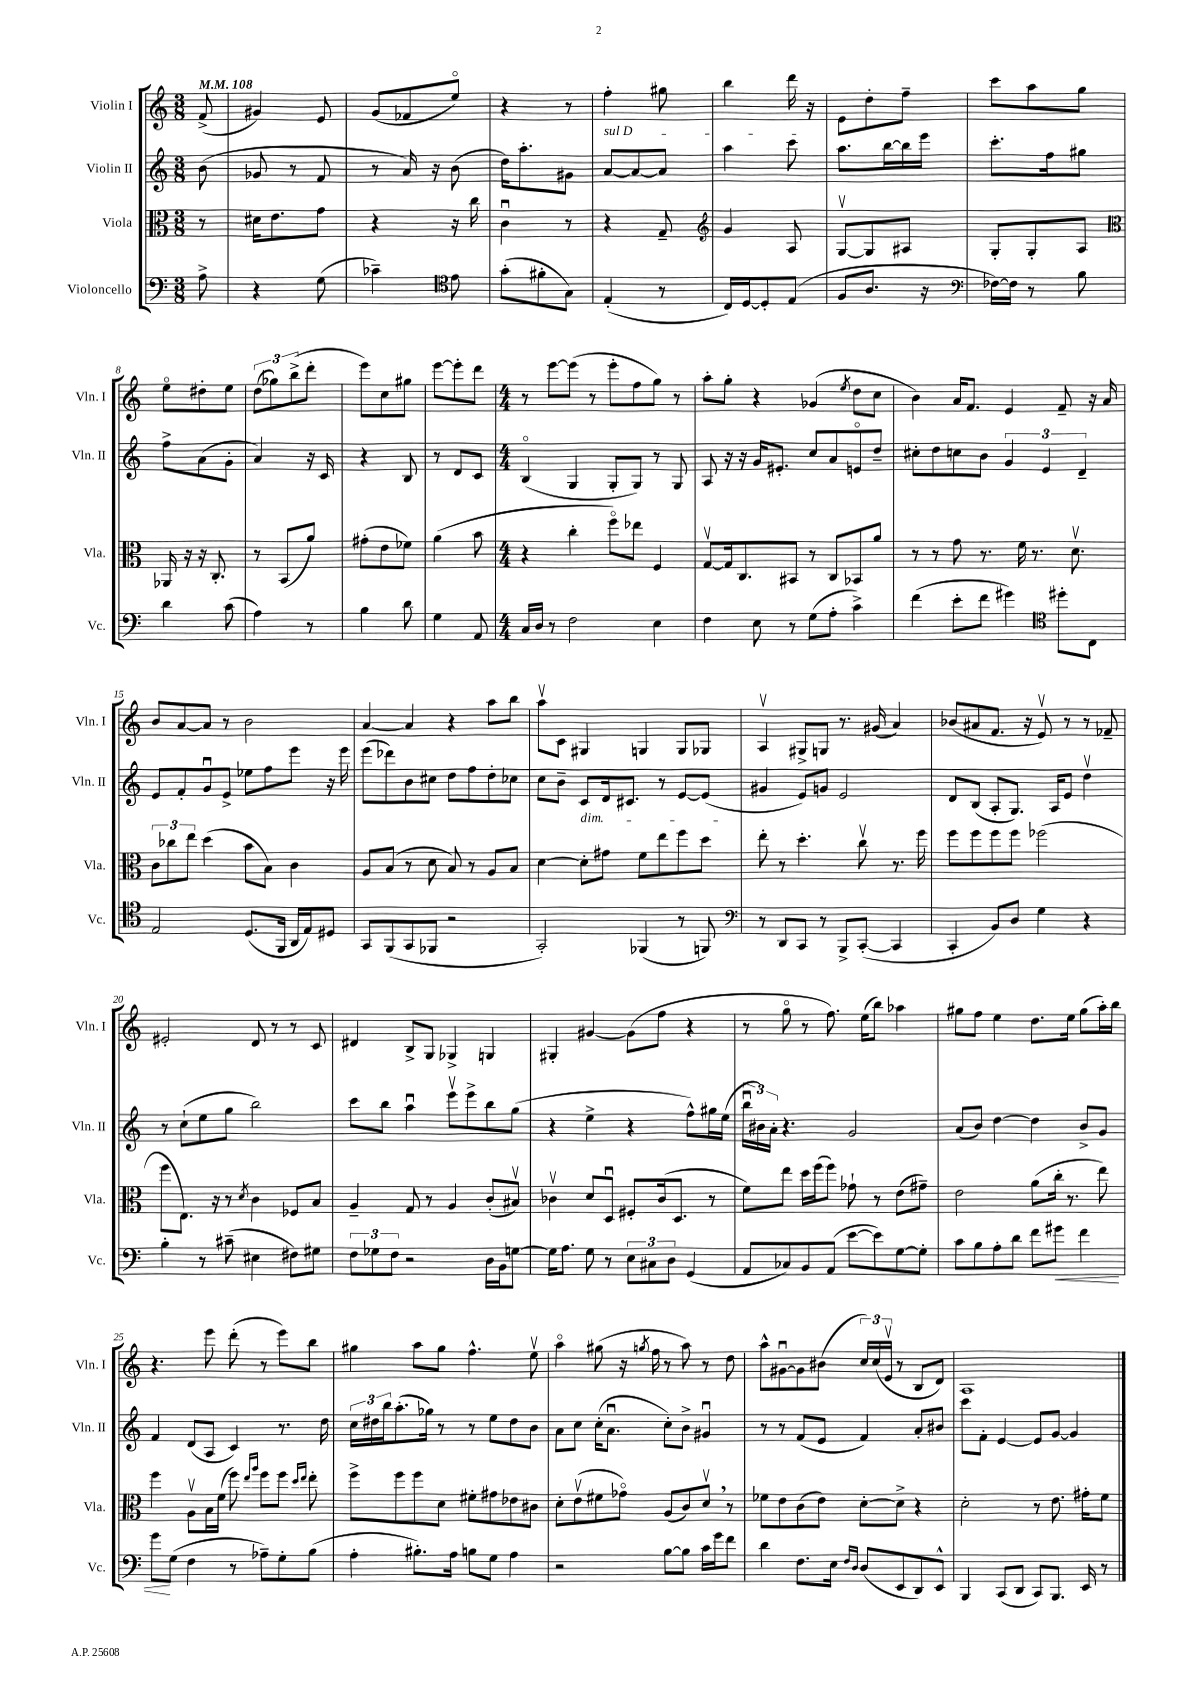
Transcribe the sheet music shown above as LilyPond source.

<<
\new StaffGroup <<
\new Staff = "s0" \with { instrumentName = "Violin I" shortInstrumentName = "Vln. I" } {
    \clef treble \key c \major \numericTimeSignature \time 3/8 \partial 8 \tempo 4 = 108
    f'8->( |
    gis'4) e'8 |
    g'8( fes'8 e''8\flageolet) |
    r4 r8 |
    f''4-. gis''8 |
    b''4 d'''16 r16 |
    e'8 d''8-. f''8-- |
    c'''8 a''8 g''8 |
    e''8\flageolet dis''8-. e''8 |
    \tuplet 3/2 { d''8( ges''8) b''8->( } d'''8-. |
    e'''8) c''8 gis''8 |
    e'''8~ e'''8-. d'''8 |
    \numericTimeSignature \time 4/4 r8 e'''8~ e'''8( r8 e'''8-. f''8 g''8) r8 |
    a''8-. g''8-. r4 ges'4( \acciaccatura { e''8 } d''8 c''8 |
    b'4) a'16 f'8. e'4 f'8-- r16 a'16 |
    b'8 a'8~ a'8 r8 b'2 |
    a'4~ a'4 r4 a''8 b''8 |
    a''8\upbow c'8 gis4 g4 g8 ges8 |
    a4\upbow gis8-> g8 r8. gis'16( a'4) |
    bes'8( ais'8 f'8. r16 e'8\upbow) r8 r8 fes'8-- |
    eis'2-. d'8 r8 r8 c'8 |
    dis'4 b8-> g8 ges4-> g4 |
    gis4-. gis'4~ gis'8( f''8 r4 |
    r8 g''8\flageolet r8 f''8.) e''16( b''8) aes''4 |
    gis''8 f''8 e''4 d''8. e''16 gis''8( a''16-.) b''16 |
    r4. e'''8 d'''8-.( r8 e'''8) b''8 |
    gis''4 a''8 gis''8 f''4.-^ e''8\upbow |
    a''4\flageolet gis''8( r16 \acciaccatura { g''8 } f''16 r8 a''8) r8 d''8 |
    a''8-^ gis'8~\downbow gis'8 bis'8( \tuplet 3/2 { c''16) c''16( e'16\upbow } r8 b8 d'8) |
    a1 \bar "|." |
}
\new Staff = "s1" \with { instrumentName = "Violin II" shortInstrumentName = "Vln. II" } {
    \clef treble \key c \major \numericTimeSignature \time 3/8 \partial 8
    b'8( |
    ges'8 r8 f'8 |
    r8 a'16) r16 b'8( |
    d''16) a''8.-. gis'8 |
    \once \override TextSpanner.bound-details.left.text = \markup { \italic "sul D" } a'8~\startTextSpan a'8~ a'8 |
    a''4 c'''8\stopTextSpan |
    a''8. b''16~ b''16 e'''16 |
    c'''8.-. f''16 gis''8 |
    f''8-> a'8( g'8-. |
    a'4) r16 c'16 |
    r4 b8 |
    r8 d'8 c'8 |
    \numericTimeSignature \time 4/4 b4\flageolet( g4 g8-. g8) r8 g8 |
    a8 r16 r16 g'16 eis'8.-. c''8 a'8 e'8\flageolet d''8-- |
    cis''8-. d''8 c''8 b'8 \tuplet 3/2 { g'4 e'4 d'4-- } |
    e'8 f'8-. g'8\downbow e'8-> ees''8 f''8 e'''8 r16 e'''16 |
    e'''8( des'''8) b'8 cis''8 d''8 f''8 d''8-. ces''8 |
    c''8 b'8-- c'8\dim d'16 cis'8. r8 e'8~ e'8\!( |
    gis'4 e'8) g'8 e'2 |
    d'8 b8( a8-. g8.) a16 e'8 d''4\upbow |
    r8 c''8-!( e''8 g''8 b''2) |
    c'''8 b''8 a''4\downbow e'''8\upbow e'''8-> b''8 g''8( |
    r4 e''4-> r4 f''8-^) gis''16 e''16( |
    \tuplet 3/2 { b''16\downbow bis'16) a'16-. } r4. g'2 |
    a'8( b'8) d''4~ d''4 b'8-> g'8 |
    f'4 d'8( a8 c'4) r8. d''16 |
    \tuplet 3/2 { c''16 dis''16 b''16 } a''8.-.( ges''16) r8 r8 e''8 dis''8 b'8 |
    a'8 c''8 c''16-.( a'8.\downbow c''8-.) b'8-> gis'4\downbow |
    r8 r8 f'8( e'8 f'4) a'8-. bis'8 |
    c'''8 f'8-. e'4~ e'8 g'8~ g'4 \bar "|." |
}
\new Staff = "s2" \with { instrumentName = "Viola" shortInstrumentName = "Vla." } {
    \clef alto \key c \major \numericTimeSignature \time 3/8 \partial 8
    r8 |
    dis'16 e'8. g'8 |
    r4 r16 c''16 |
    c'4\downbow r8 |
    r4 g8-- |
    \clef treble g'4 a8 |
    g8~\upbow g8 ais8 |
    g8-. g8-. a8 |
    \clef alto aes,16 r16 r16 c8.-. |
    r8 b,8( a'8) |
    gis'8-.( e'8 fes'8) |
    a'4( b'8 |
    \numericTimeSignature \time 4/4 r4 c''4-. f''8\flageolet) ees''8 f4 |
    g8~\upbow g16 c8. bis,8 r8 c8 bes,8 a'8 |
    r8 r8 g'8 r8. f'16 r8. d'8.\upbow |
    \tuplet 3/2 { c'8 ces''8 e''8 } d''4( b'8 b8) c'4 |
    a8 b8( r8 d'8 b8) r8 a8 b8 |
    d'4~ d'8-. gis'8 f'8 e''8 f''8 d''8 |
    e''8-. r8 d''4.-. c''8\upbow r8. f''16 |
    f''8 f''8 f''8 f''8 fes''2( |
    f''8 e8.) r16 r8 \acciaccatura { d'8 } c'4 fes8 b8 |
    a4-- g8 r8 a4 c'8-.( bis8\upbow) |
    ces'4\upbow d'8 d8\downbow fis8-. ces'16( d8. r8 |
    f'8) e''8 d''16 f''16( f''8) ges'8-! r8 e'8( gis'8--) |
    e'2 a'8( c''16-. r8. e''8) |
    f''4 a8\upbow b16 f'16( f''8) \grace { e''16 a''16 } f''8 f''8 \grace { d''16 e''16 } e''8-. |
    f''8-> f''8 f''8 d'8 fis'8-. gis'8 ees'8 cis'8 |
    d'8-. e'8\upbow( fis'8 ges'8\flageolet) a8( c'8) d'8\upbow \breathe r8 |
    fes'8 e'8 c'8( e'8) d'8~-. d'8-> r4 |
    d'2-. r8 e'8. gis'16-. f'8 \bar "|." |
}
\new Staff = "s3" \with { instrumentName = "Violoncello" shortInstrumentName = "Vc." } {
    \clef bass \key c \major \numericTimeSignature \time 3/8 \partial 8
    a8-> |
    r4 g8( |
    ces'4--) \clef tenor e'8 |
    g'8-.( fis'8-. g8) |
    e4-.( r8 |
    c16) d16~ d8-. e8( |
    f8 a8. r16 |
    \clef bass fes16~) fes16 r8 b8 |
    d'4 c'8( |
    a4) r8 |
    b4 d'8 |
    g4 a,8 |
    \numericTimeSignature \time 4/4 c16 d16 r8 f2 e4 |
    f4 e8 r8 g8( a8-. c'4->) |
    f'4( e'8-. f'8 gis'4) \clef tenor dis''8-. c8 |
    e2 d8.( f,16 a,16 e16) dis8 |
    g,8 f,8( g,8 fes,8 r2 |
    g,2-.) fes,4( r8 f,8) |
    \clef bass r8 d,8 c,8 r8 b,,8-> c,8~-.( c,4 |
    c,4-. b,8) d8 g4 r4 |
    b4-. r8 cis'8--( eis4 fis8) gis8 |
    \tuplet 3/2 { f8 ges8 f8 } r2 d16 b,16 g8~ |
    g16 a8. g8 r8 \tuplet 3/2 { e8 cis8 d8 } g,4( |
    a,8 ces8) b,8 a,8( e'8~ e'8) g8~ g8-. |
    c'8 b8 a8-. d'8 f'8 gis'8\< f'4 |
    g'8\! g8( f4 r8 aes8--) g8-. b8( |
    a4-. bis8.-.) a16 b8 g8 a4 |
    r2 b8~ b8 c'16 g'16 f'8 |
    d'4 f8. e16 \grace { f16 d16 } d8( e,8 d,8) e,8-^ |
    b,,4 c,8( d,8 c,8) b,,8. e,16 r8 \bar "|." |
}
>>
>>
